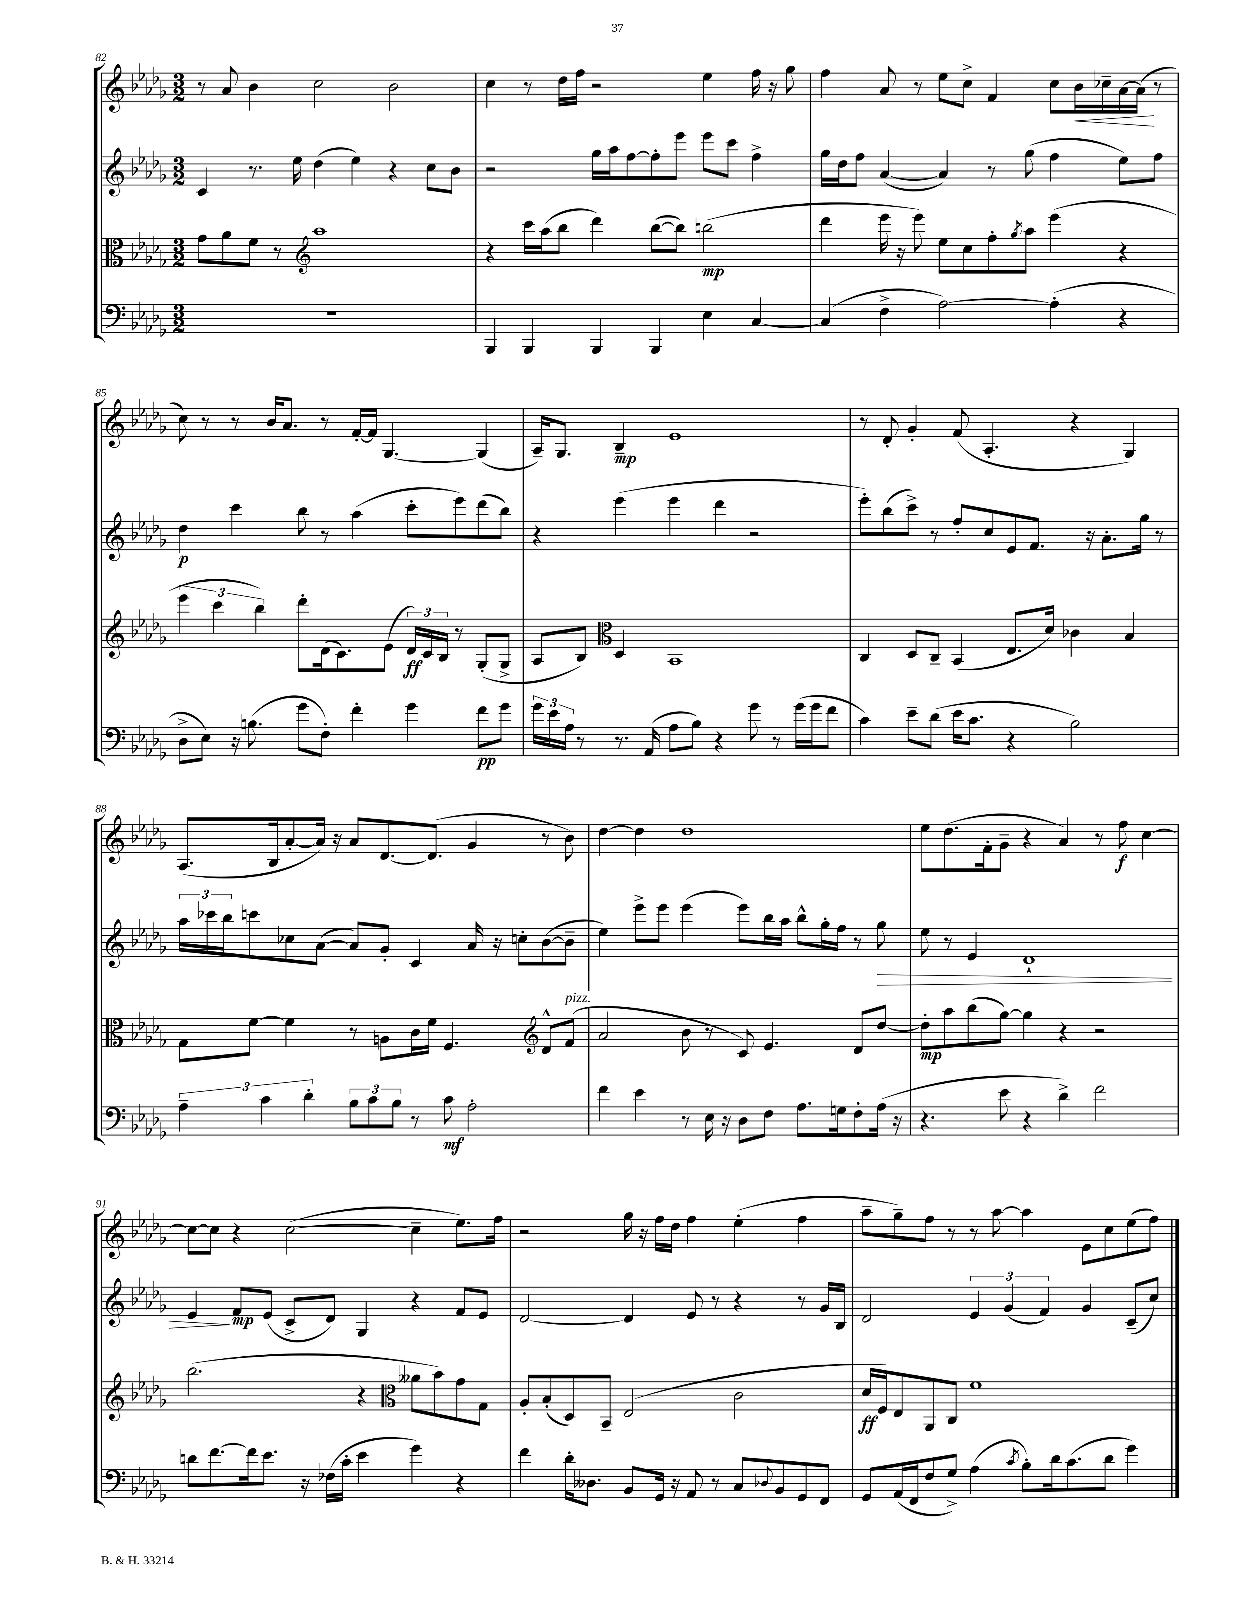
<<
\new StaffGroup <<
\new Staff = "s0" {
    \clef treble \key des \major \numericTimeSignature \time 3/2
    r8 aes'8 bes'4 c''2 bes'2 |
    c''4 r8 des''16 f''16 r2 ees''4 f''16 r16 ges''8 |
    f''4 aes'8 r8 ees''8 c''8-> f'4 c''8 bes'16\< ces''16-- aes'16~ aes'16\!( r8 |
    c''8) r8 r8 bes'16 aes'8. r8 f'16~-. f'16 ges4.~ ges4( |
    aes16--) ges8. bes4--\mp ees'1 |
    r8 des'8-. ges'4-. f'8( aes4.-. r4 ges4) |
    aes8.( bes16 aes'8~-. aes'16) r16 aes'8 des'8.~ des'8.( ges'4 r8 bes'8) |
    des''4~ des''4 des''1 |
    ees''8 des''8.( f'16-. ges'8-- r4 aes'4) r8 f''8\f c''4~ |
    c''8~ c''8 r4 c''2~( c''4-- ees''8.) f''16 |
    r2 ges''16 r16 f''16 des''16 f''4 ees''4-.( f''4 |
    aes''8-- ges''8--) f''8 r8 r8 aes''8~ aes''4 ees'8 c''8 ees''8( f''8) \bar "|." |
}
\new Staff = "s1" {
    \clef treble \key des \major \numericTimeSignature \time 3/2
    c'4 r8. ees''16 des''4( ees''4) r4 c''8 bes'8 |
    r2 ges''16 aes''16 f''8~ f''8-. ees'''8 ees'''8 c'''8 f''4-> |
    ges''16 des''16 f''8 aes'4~( aes'4) r8 ges''8( f''4 ees''8) f''8 |
    des''4\p c'''4 bes''8 r8 aes''4( c'''8-. ees'''8) des'''8( bes''8) |
    r4 ees'''4( ees'''4 des'''4 r2 |
    ees'''8-.) bes''8( c'''8->) r8 f''8-. c''8 ees'8 f'8. r16 aes'8.-. ges''16 r8 |
    \tuplet 3/2 { aes''16 ces'''16 bes''16 } c'''8 ces''8 aes'8~( aes'8) ges'8-. c'4 aes'16 r16 c''8-. bes'8~( bes'8-- |
    ees''4) ees'''8-> ees'''8 ees'''4( ees'''8) bes''16 aes''16 bes''8-^ ges''16-. f''16 r8 ges''8\> |
    ees''8 r8 ees'4 des'1-! |
    ees'4\! f'8\mp ees'8( c'8-> des'8) ges4 r4 f'8 ees'8 |
    des'2~ des'4 ees'8 r8 r4 r8 ges'16 bes16 |
    des'2 \tuplet 3/2 { ees'4 ges'4( f'4) } ges'4 c'8--( c''8) \bar "|." |
}
\new Staff = "s2" {
    \clef alto \key des \major \numericTimeSignature \time 3/2
    ges'8 aes'8 f'8 r8 \clef treble aes''1 |
    r4 c'''16 aes''16( bes''8 des'''4) bes''8~( bes''8) b''2\mp( |
    des'''4 ees'''16 r16 ees'''8) ees''8 c''8 f''8-. \acciaccatura { ges''8 } aes''8 ees'''4( r4 |
    \tuplet 3/2 { ees'''4 c'''4 bes''4) } des'''8-. des'16( c'8.) ees'8( \tuplet 3/2 { des'16\ff) c'16 bes16 } r8 ges8-.( ges8-> |
    aes8 bes8) \clef alto des4 bes,1 |
    c4 des8 c8-- bes,4( ees8. des'16) ces'4 bes4 |
    ges8 f'8~ f'4 r8 a8 c'16 f'16 f4. \clef treble des'8-^ f'8^\markup { \italic "pizz." }( |
    aes'2 bes'8 r8 c'8) ees'4. des'8 des''8~ |
    des''8-.\mp aes''8 bes''8( ges''8~) ges''4 r4 r2 |
    bes''2.( r4 \clef alto aeses'8 bes'8) ges'8 ges8 |
    aes8-. bes8-.( des8) bes,8-- ees2( c'2 |
    des'16\ff f16) ees8 aes,8 c8 f'1 \bar "|." |
}
\new Staff = "s3" {
    \clef bass \key des \major \numericTimeSignature \time 3/2
    R1. |
    bes,,4 bes,,4 bes,,4 bes,,4 ees4 c4~ |
    c4( f4-> aes2~) aes4-.( r4 |
    des8-> ees8) r16 b8.( ges'8 f8-.) f'4-. ges'4 f'8\pp ges'8 |
    \tuplet 3/2 { ges'16 ees'16 aes16 } r8 r8. aes,16( aes8 bes8) r4 ges'8 r8 ges'16( ges'16 f'8 |
    c'4) ees'8-- des'8( ees'16 c'8. r4 bes2) |
    \tuplet 3/2 { aes4-- c'4 des'4-. } \tuplet 3/2 { bes8 c'8 bes8 } r8 c'8\mf aes2-. |
    f'4 ees'4 r8 ees16 r16 des8 f8 aes8. g16 f8-. aes16( r16 |
    r4. ees'8 r4 des'4->) f'2 |
    d'8 f'8.~ f'16 ees'8. r16 fes16( c'16-. ees'4 ges'4) r4 |
    f'4 des'16-. deses8. bes,8 ges,16 r16 aes,8 r8 c8 \appoggiatura { des8 } bes,8 ges,8 f,8 |
    ges,8 aes,16( f,16 f8 ges8->) aes4( \acciaccatura { c'8 } bes8-.) des'16 c'8.( des'8 ges'4) \bar "|." |
}
>>
>>
\layout { \context { \Score currentBarNumber = #82 } }
